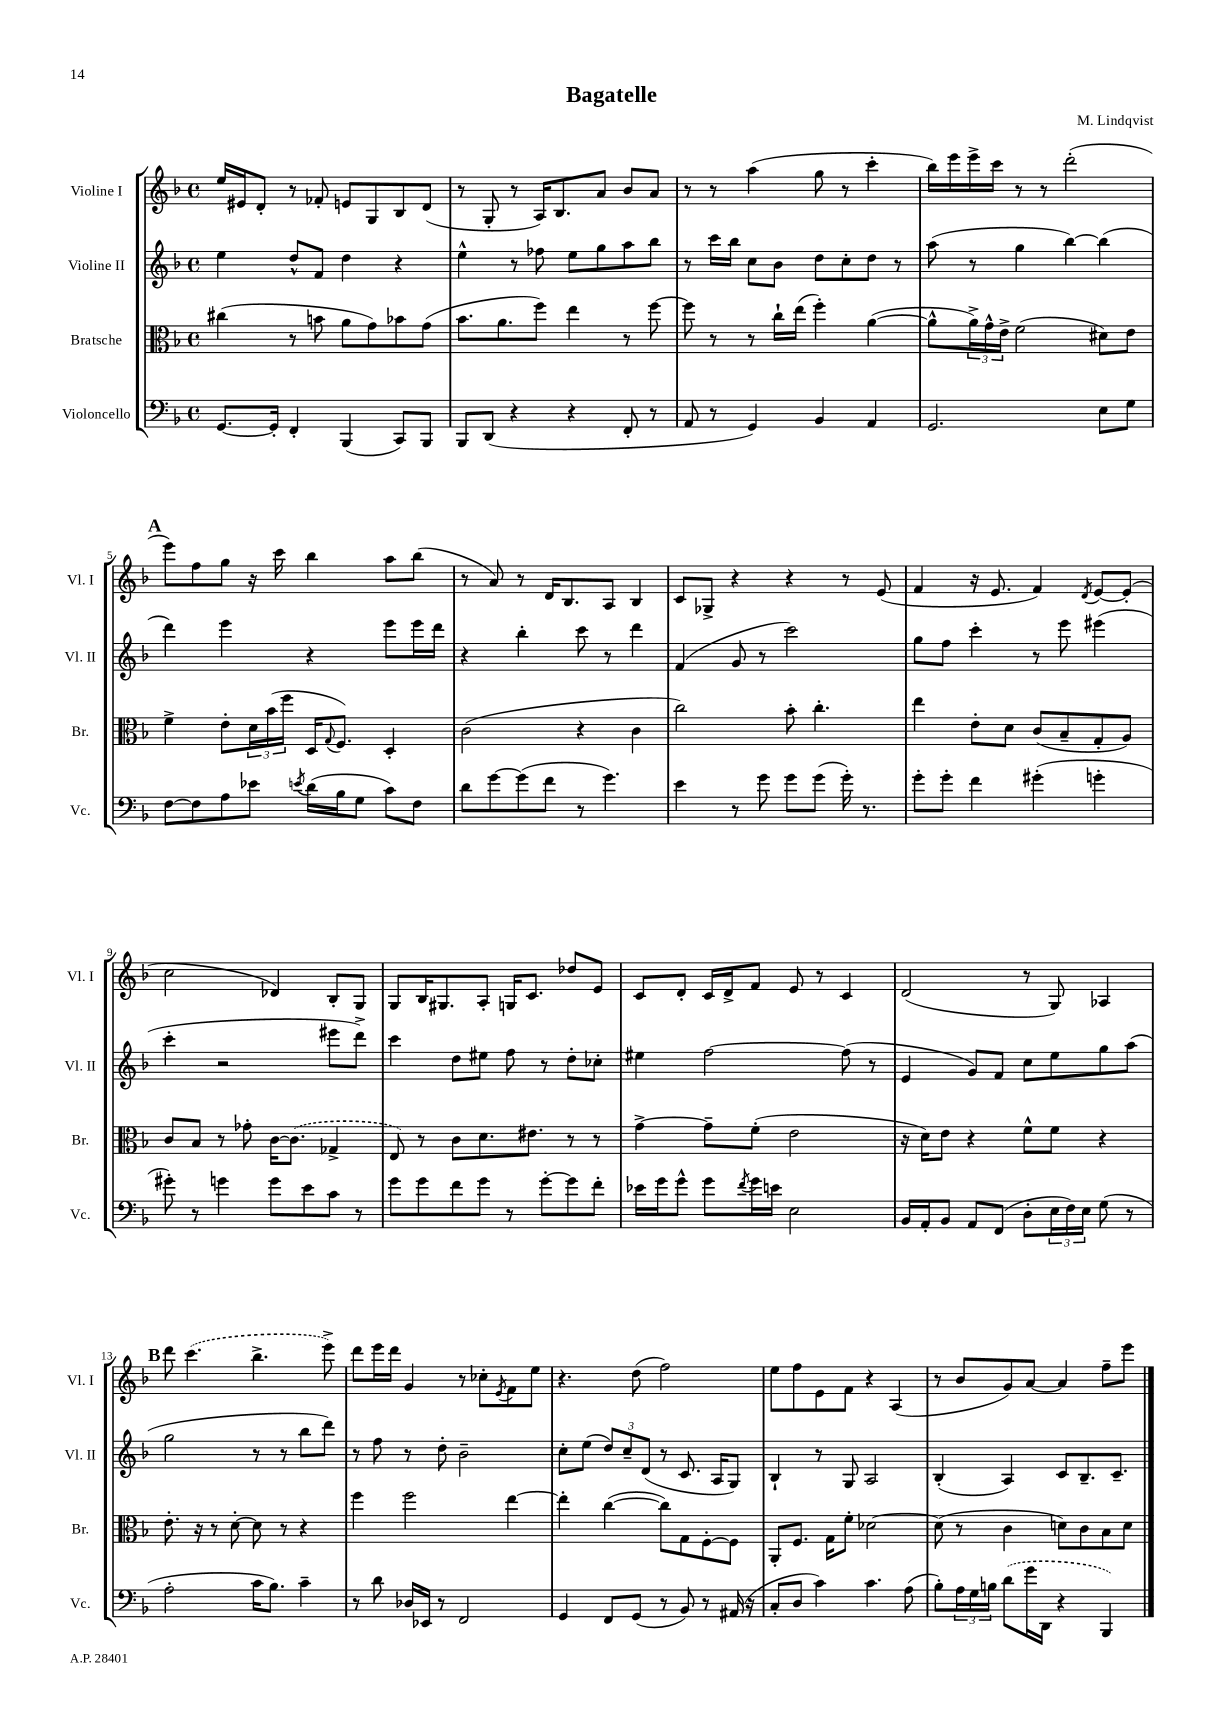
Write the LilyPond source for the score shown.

\header { title = "Bagatelle" composer = "M. Lindqvist" }
<<
\new StaffGroup <<
\new Staff = "s0" \with { instrumentName = "Violine I" shortInstrumentName = "Vl. I" } {
    \clef treble \key f \major \defaultTimeSignature \time 4/4
    e''16 eis'16 d'8-. r8 fes'8-. e'8 g8 bes8 d'8( |
    r8 g8-. r8 a16) bes8. a'8 bes'8 a'8 |
    r8 r8 a''4( g''8 r8 c'''4-. |
    bes''16) e'''16 e'''16-> c'''16 r8 r8 d'''2-.( |
    \mark \markup { \bold "A" } e'''8) f''8 g''8 r16 c'''16 bes''4 a''8 bes''8( |
    r8 a'8) r8 d'16 bes8. a8 bes4 |
    c'8 ges8-> r4 r4 r8 e'8( |
    f'4 r16 e'8. f'4) \acciaccatura { d'8 } e'8~ e'8-.( |
    c''2 des'4) bes8-. g8 |
    g8 bes16 gis8. a8-. g16 c'8. des''8 e'8 |
    c'8 d'8-. c'16 d'16-> f'8 e'8 r8 c'4 |
    d'2( r8 g8) aes4 |
    \mark \markup { \bold "B" } d'''8 \once \slurDashed c'''4.( bes''4.-> e'''8->) |
    d'''8 e'''16 d'''16 g'4 r8 ces''8-. \acciaccatura { e'8 } f'8 e''8 |
    r4. d''8( f''2) |
    e''8 f''8 e'8 f'8 r4 a4( |
    r8 bes'8 g'8) a'8~ a'4 f''8-- e'''8 \bar "|." |
}
\new Staff = "s1" \with { instrumentName = "Violine II" shortInstrumentName = "Vl. II" } {
    \clef treble \key f \major \defaultTimeSignature \time 4/4
    e''4 d''8-^ f'8 d''4 r4 |
    e''4-^ r8 fes''8 e''8 g''8 a''8 bes''8 |
    r8 c'''16 bes''16 c''8 bes'8 d''8 c''8-. d''8 r8 |
    a''8( r8 g''4 bes''4~) bes''4( |
    \mark \markup { \bold "A" } d'''4) e'''4 r4 e'''8 e'''16 d'''16 |
    r4 bes''4-. c'''8 r8 d'''4 |
    f'4( g'8 r8 c'''2) |
    g''8 f''8 c'''4-. r8 e'''8 eis'''4( |
    c'''4-. r2 eis'''8 d'''8->) |
    c'''4 d''8 eis''8 f''8 r8 d''8-. ces''8-. |
    eis''4 f''2~ f''8( r8 |
    e'4 g'8) f'8 c''8 e''8 g''8 a''8( |
    \mark \markup { \bold "B" } g''2 r8 r8 bes''8 d'''8) |
    r8 f''8 r8 d''8-. bes'2-- |
    c''8-. e''8( \tuplet 3/2 { d''8) c''8-- d'8( } r8 c'8. a16 g8) |
    bes4-! r8 g8 a2 |
    bes4-.( a4) c'8 bes8.-- c'8.-- \bar "|." |
}
\new Staff = "s2" \with { instrumentName = "Bratsche" shortInstrumentName = "Br." } {
    \clef alto \key f \major \defaultTimeSignature \time 4/4
    cis''4( r8 b'8 a'8 g'8) bes'8 g'8( |
    bes'8. a'8. f''8) e''4 r8 f''8~ |
    f''8 r8 r8 c''16-! e''16( f''4-.) a'4~( |
    a'8-^ \tuplet 3/2 { a'16->) g'16-^ e'16-> } f'2( dis'8) e'8 |
    \mark \markup { \bold "A" } f'4-> e'8-. \tuplet 3/2 { d'16 bes'16( f''16 } d16 \appoggiatura { g8 } f8.) d4-. |
    c'2( r4 c'4 |
    c''2) bes'8-. c''4.-. |
    e''4 e'8-. d'8 c'8( bes8-- g8-. a8) |
    c'8 bes8 r8 ges'8-. c'16~ \once \slurDashed c'8.( ges4-> |
    e8) r8 c'8 d'8. eis'8. r8 r8 |
    g'4~-> g'8-- f'8-.( e'2 |
    r16 d'16) e'8 r4 f'8-^ f'8 r4 |
    \mark \markup { \bold "B" } e'8.-. r16 r8 d'8~-. d'8 r8 r4 |
    f''4 f''2 e''4~ |
    e''4-. c''4~( c''8) g8 f8~-. f8 |
    a,8-. f8. g16 f'8-. des'2~ |
    des'8( r8 c'4 d'8) c'8 bes8 d'8 \bar "|." |
}
\new Staff = "s3" \with { instrumentName = "Violoncello" shortInstrumentName = "Vc." } {
    \clef bass \key f \major \defaultTimeSignature \time 4/4
    g,8.~ g,16-. f,4-. bes,,4( c,8) bes,,8 |
    bes,,8 d,8( r4 r4 f,8-. r8 |
    a,8 r8 g,4) bes,4 a,4 |
    g,2. e8 g8 |
    \mark \markup { \bold "A" } f8~ f8 a8 ees'8 \acciaccatura { e'8 } d'16( bes16 g8 c'8) f8 |
    d'8 g'8~ g'8( f'8 r8 g'4.) |
    e'4 r8 g'8 g'8 g'8( g'16-.) r8. |
    g'8-. g'8-. f'4 gis'4-.( g'4-. |
    gis'8-.) r8 g'4 g'8 e'8 c'8 r8 |
    g'8 g'8 f'8 g'8 r8 g'8~-. g'8 f'8-. |
    ees'16 g'16 g'8-^ g'8 \acciaccatura { f'8 } g'16 e'16 e2 |
    bes,16 a,16-. bes,8 a,8 f,8( d8-. \tuplet 3/2 { e16 f16) e16 } g8( r8 |
    \mark \markup { \bold "B" } a2-. c'16 bes8.) c'4-- |
    r8 d'8 des16 ees,16 r8 f,2 |
    g,4 f,8 g,8( r8 bes,8) r8 ais,16( r16 |
    c8-. d8 c'4) c'4. a8( |
    bes8-.) \tuplet 3/2 { a16 g16 b16 } \once \slurDashed d'8( g'16 d,16 r4 bes,,4) \bar "|." |
}
>>
>>
